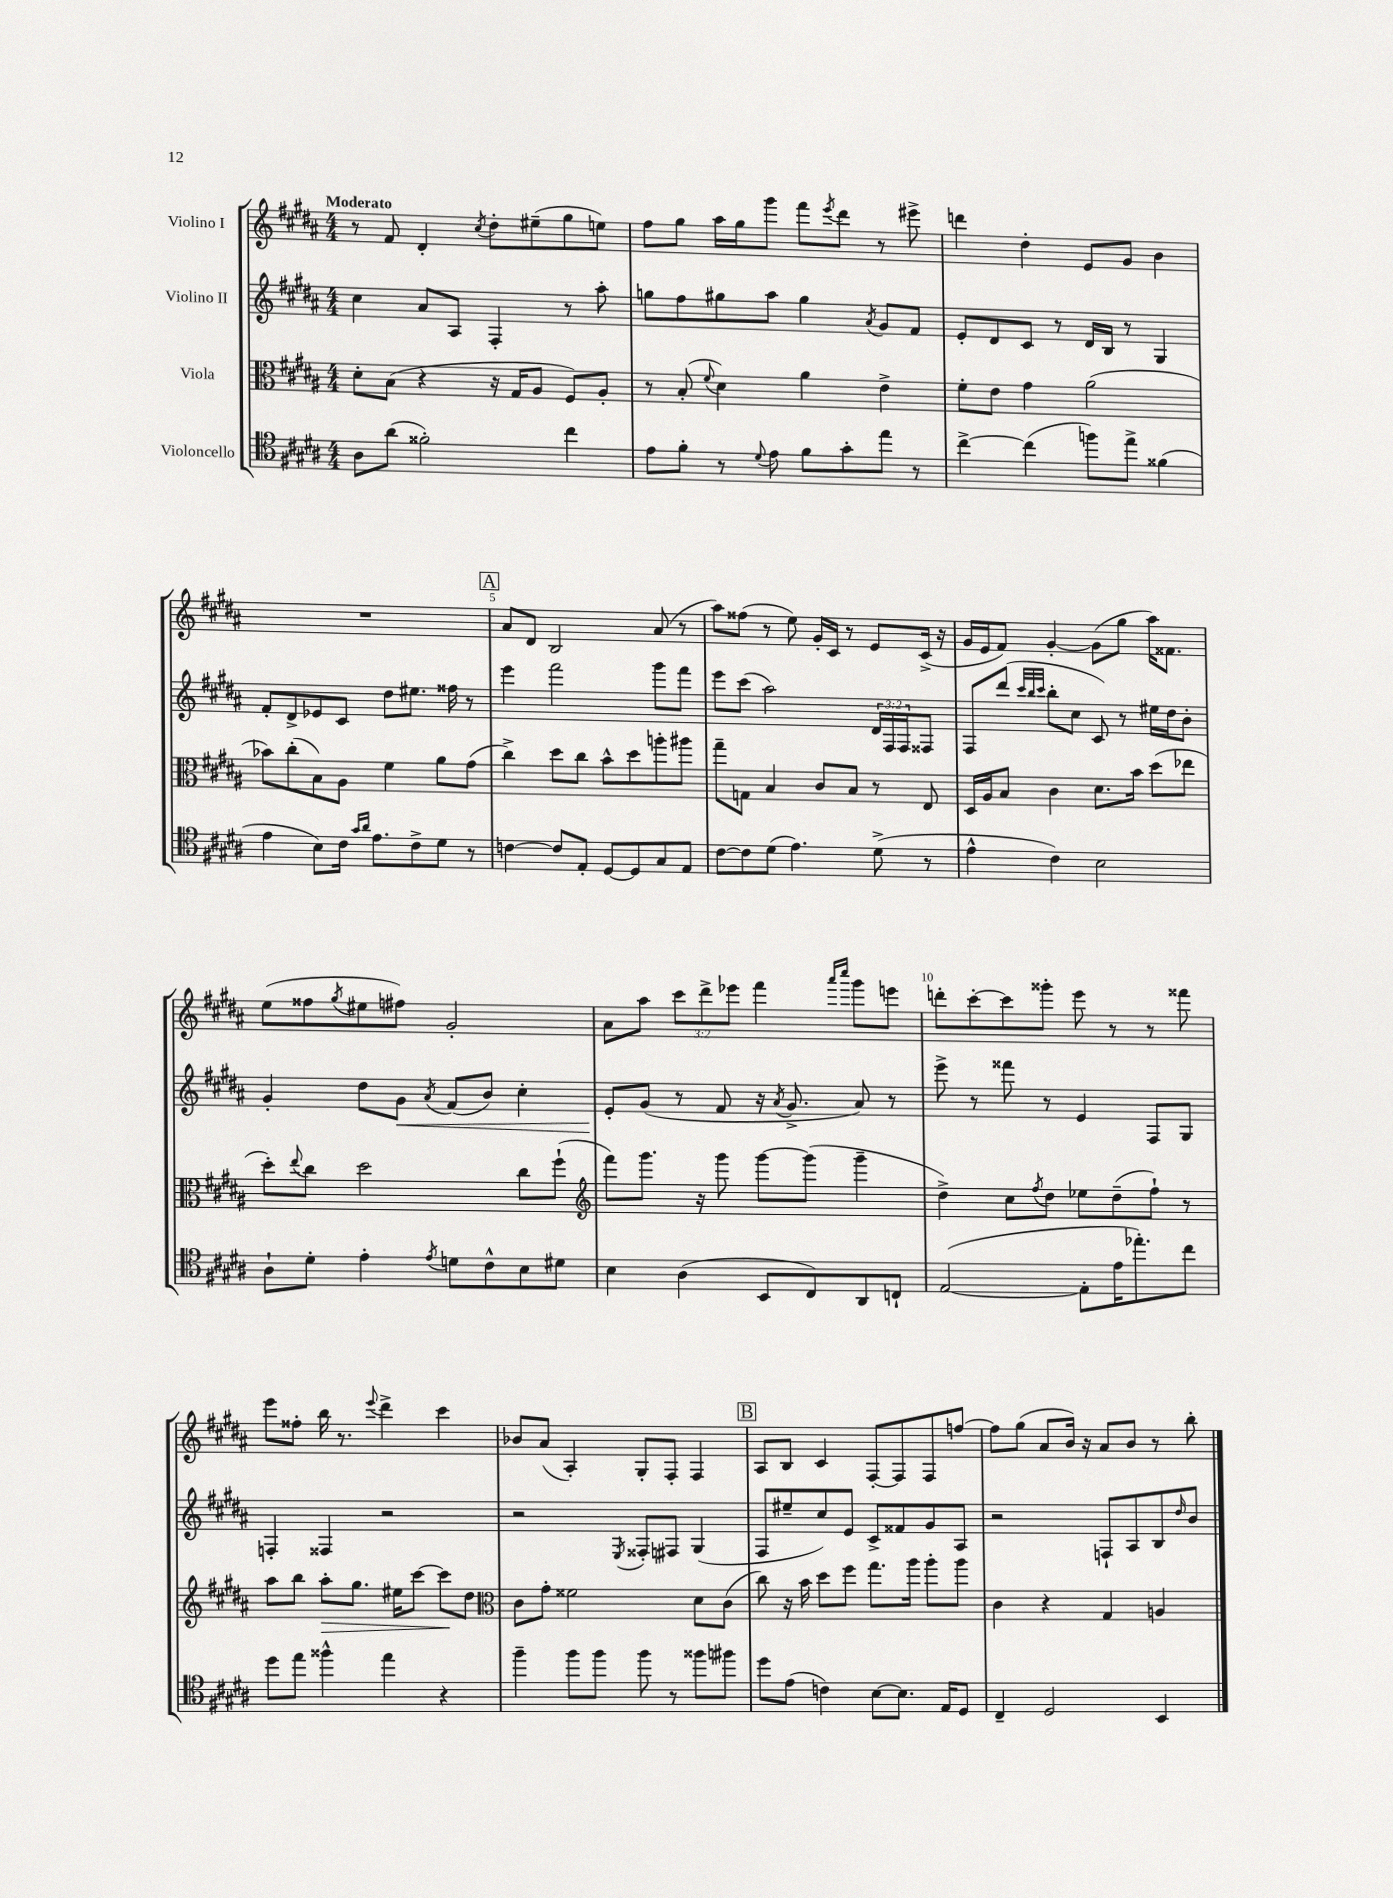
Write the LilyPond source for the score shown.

<<
\new StaffGroup <<
\new Staff = "s0" \with { instrumentName = "Violino I" } {
    \clef treble \key b \major \numericTimeSignature \time 4/4 \override Staff.TupletNumber.text = #tuplet-number::calc-fraction-text \tempo "Moderato"
    r8 fis'8 dis'4-. \acciaccatura { cis''8 } dis''8-. eis''8--( gis''8 e''8) |
    fis''8 gis''8 ais''16 gis''16 gis'''8 fis'''8 \acciaccatura { e'''8 } dis'''8 r8 eis'''8-> |
    d'''4 dis''4-. e'8 gis'8 b'4 |
    R1 |
    \mark \markup { \box "A" } ais'8 dis'8 b2 ais'8( r8 |
    ais''8) fisis''8( r8 e''8) gis'16-. cis'16 r8 e'8 cis'16->( r16 |
    gis'16 e'16 fis'8) gis'4~-. gis'8( gis''8 ais''16) fisis'8. |
    e''8( fisis''8 \acciaccatura { gis''8 } eis''8 fis''8) gis'2-. |
    ais'8 ais''8 \tuplet 3/2 { cis'''8 dis'''8-> ees'''8 } fis'''4 \grace { ais'''16 cis''''16 } gis'''8 e'''8 |
    d'''8-. cis'''8~-. cis'''8 gisis'''8-. e'''8 r8 r8 fisis'''8 |
    e'''8 fisis''8-. b''16 r8. \appoggiatura { e'''8 } dis'''4-> cis'''4 |
    bes'8 ais'8( ais4-.) gis8-. fis8-. fis4 |
    \mark \markup { \box "B" } ais8 b8 cis'4 fis8~-. fis8 fis8 f''8~ |
    f''8 gis''8( ais'8 b'16) r16 ais'8 b'8 r8 b''8-. \bar "|." |
}
\new Staff = "s1" \with { instrumentName = "Violino II" } {
    \clef treble \key b \major \numericTimeSignature \time 4/4 \override Staff.TupletNumber.text = #tuplet-number::calc-fraction-text
    cis''4 ais'8 ais8 fis4-. r8 ais''8-. |
    g''8 fis''8 gis''8 ais''8 gis''4 \acciaccatura { ais'8 } gis'8 fis'8 |
    e'8-. dis'8 cis'8 r8 dis'16 b16 r8 gis4 |
    fis'8-. dis'8-> ees'8 cis'8 dis''8 eis''8. fisis''16 r8 |
    \mark \markup { \box "A" } e'''4 fis'''2 gis'''8 fis'''8 |
    e'''8 cis'''8( ais''2) \tuplet 3/2 { dis'16 fis16 fis16 } fisis8 |
    fis8 dis'''8( \grace { cis'''32 b''32 cis'''32 } b''8-. cis''8 cis'8) r8 eis''16 dis''16 b'8-. |
    gis'4-. dis''8 gis'8\< \acciaccatura { ais'8 } fis'8( b'8) cis''4-. |
    e'8-.\! gis'8( r8 fis'8 r16 \acciaccatura { ais'8 } gis'8.-> ais'8) r8 |
    e'''8-> r8 fisis'''8 r8 e'4 fis8 gis8 |
    f4-. fisis4 r2 |
    r2 \acciaccatura { e8 } fisis8-. fis8 gis4( |
    \mark \markup { \box "B" } fis8 eis''8-- cis''8) e'8 cis'8-> fisis'8 gis'8 ais8 |
    r2 f8-! ais8 b8 \grace { dis''16 } b'8 \bar "|." |
}
\new Staff = "s2" \with { instrumentName = "Viola" } {
    \clef alto \key b \major \numericTimeSignature \time 4/4
    dis'8-. b8( r4 r16 gis16 ais8 fis8) ais8-. |
    r8 b8-.( \appoggiatura { fis'8 } dis'4) ais'4 e'4-> |
    fis'8-. e'8 gis'4 ais'2( |
    bes'8) cis''8-.( b8) ais8 fis'4 ais'8 gis'8( |
    \mark \markup { \box "A" } cis''4->) dis''8 cis''8 b'8-^ dis''8 a''8-. ais''8 |
    gis''8-- g8 b4 cis'8 b8 r8 e8 |
    dis16 ais16 b8 cis'4 dis'8. b'16 dis''8( ees''8 |
    dis''8-.) \appoggiatura { e''8 } cis''8 dis''2 cis''8 fis''8-!( |
    \clef treble fis'''8) gis'''8. r16 gis'''8 gis'''8~ gis'''8( gis'''4-- |
    dis''4->) cis''8 \acciaccatura { fis''8 } dis''8 ees''8 dis''8--( fis''8-!) r8 |
    ais''8 b''8 ais''8-.\> gis''8. eis''16 cis'''8~ cis'''8\! dis''8 |
    \clef alto cis'8 gis'8-. fisis'2 dis'8 cis'8( |
    \mark \markup { \box "B" } cis''8) r16 b'16 dis''8 fis''8 gis''8. ais''16 ais''8-. ais''8 |
    cis'4 r4 gis4 a4 \bar "|." |
}
\new Staff = "s3" \with { instrumentName = "Violoncello" } {
    \clef tenor \key b \major \numericTimeSignature \time 4/4
    ais8 ais'8( fisis'2-.) cis''4 |
    e'8 fis'8-. r8 \appoggiatura { dis'8 } e'8 fis'8 gis'8-. e''8 r8 |
    cis''4~-> cis''4( f''8) e''8-> fisis'4( |
    e'4 b8) cis'16 \grace { gis'16 ais'16 } e'8. cis'8-> dis'8 r8 |
    \mark \markup { \box "A" } c'4~ c'8 e8-. dis8~ dis8 gis8 e8 |
    cis'8~ cis'8 dis'8( e'4.) dis'8->( r8 |
    e'4-^ cis'4) b2 |
    ais8-! dis'8-. e'4-. \acciaccatura { e'8 } d'8 cis'8-^ b8 dis'8 |
    b4 ais4( b,8 cis8) ais,8 c8-! |
    e2~( e8-. e'16 ees''8.-.) cis''8 |
    dis''8 e''8 fisis''4-^ e''4 r4 |
    fis''4-- fis''8 fis''8 fis''8 r8 fisis''8 fis''8 |
    \mark \markup { \box "B" } dis''8 e'8( c'4) b8~ b8. e16 dis8 |
    cis4-- dis2 b,4 \bar "|." |
}
>>
>>
\layout { \context { \Score \override BarNumber.break-visibility = ##(#f #t #t) barNumberVisibility = #(every-nth-bar-number-visible 5) } }
